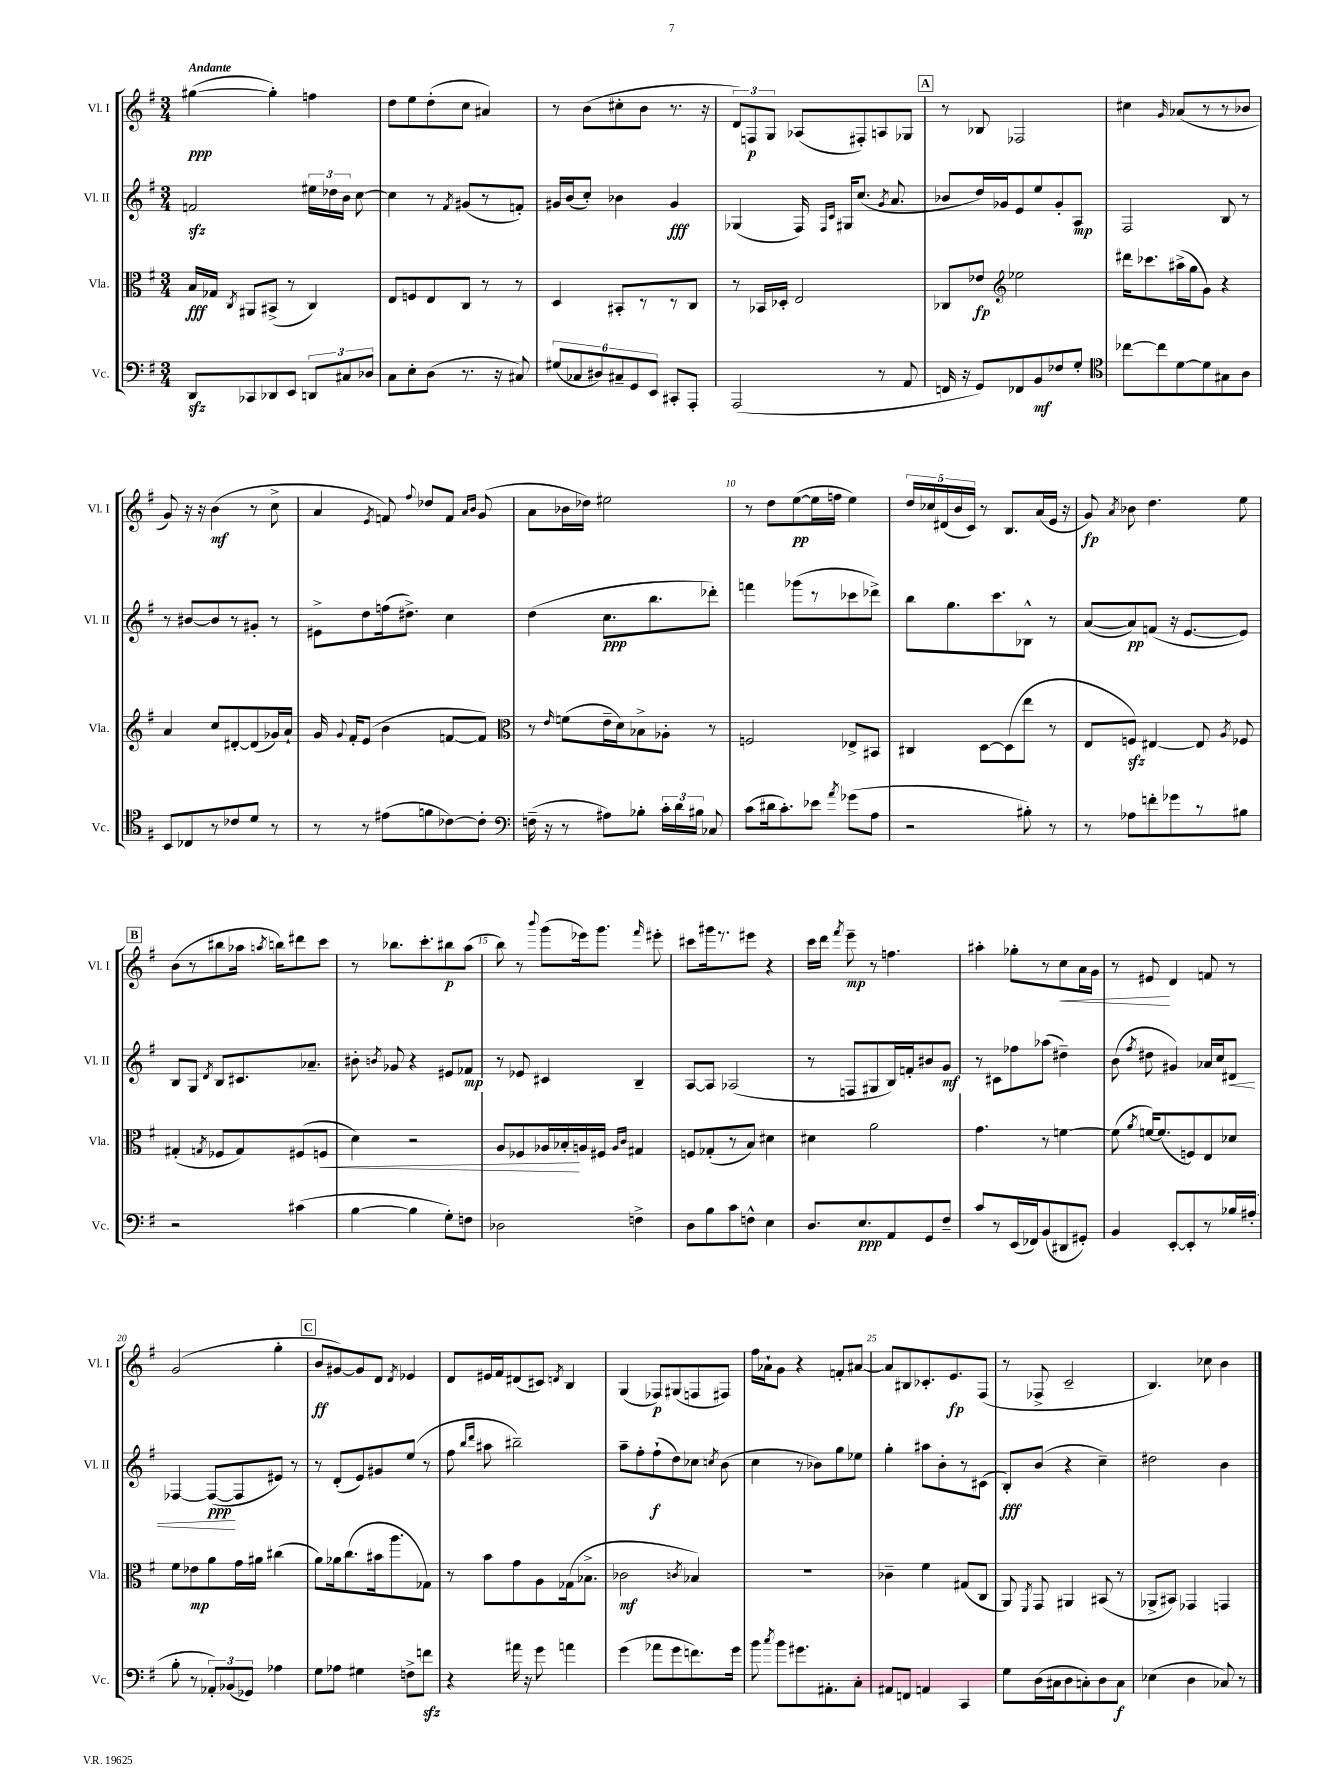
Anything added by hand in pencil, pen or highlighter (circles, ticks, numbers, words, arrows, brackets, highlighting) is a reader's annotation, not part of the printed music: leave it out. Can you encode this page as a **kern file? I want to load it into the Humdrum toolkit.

**kern	**dynam	**kern	**dynam	**kern	**dynam	**kern	**dynam
*part4	*part4	*part3	*part3	*part2	*part2	*part1	*part1
*staff4	*staff4	*staff3	*staff3	*staff2	*staff2	*staff1	*staff1
*I"Vc.	*	*I"Vla.	*	*I"Vl. II	*	*I"Vl. I	*
*I'Vc.	*	*I'Vla.	*	*I'Vl. II	*	*I'Vl. I	*
*clefF4	*	*clefC3	*	*clefG2	*	*clefG2	*
*k[f#]	*	*k[f#]	*	*k[f#]	*	*k[f#]	*
*M3/4	*	*M3/4	*	*M3/4	*	*M3/4	*
=1	=1	=1	=1	=1	=1	=1	=1
!	!	!	!	!	!	!LO:TX:a:B:t=Andante	!
8DDzz/L	.	16B/LL	fff	2fnzz/	.	([4gg#X\	ppp
.	.	16G-X/JJ	.	.	.	.	.
.	.	8qC/	.	.	.	.	.
8CC-X/	.	8AA#X/L	.	.	.	.	.
8DD-X/	.	(8BB#X^/J	.	.	.	4gg#'\])	.
8EE/J	.	8r	.	.	.	.	.
12DDn/L	.	4C/)	.	24ee#X\LL	.	4ffn\	.
.	.	.	.	24dd-X\	.	.	.
12C#X/	.	.	.	24b\JJ	.	.	.
.	.	.	.	[8cc\	.	.	.
12D-X/J	.	.	.	.	.	.	.
=2	=2	=2	=2	=2	=2	=2	=2
8C\L	.	8E/L	.	4cc\]	.	8dd\L	.
8E'\	.	8Fn/	.	.	.	8ee\	.
(8D\J	.	8E/	.	8r	.	(8dd'\	.
.	.	.	.	8qf#/	.	.	.
8.r	.	8C/J	.	(8g#X/L	.	8cc\J	.
.	.	8r	.	8r	.	4a#X/)	.
16r	.	.	.	.	.	.	.
8C#X/)	.	8r	.	8fn'/J)	.	.	.
=3	=3	=3	=3	=3	=3	=3	=3
(12G#X/L	.	4D/	.	16g#X/LL	.	8r	.
.	.	.	.	(16b/J	.	.	.
12C-X/	.	.	.	.	.	.	.
.	.	.	.	8cc'/J)	.	(8b\L	.
12D#X/)	.	.	.	.	.	.	.
12C#X~/	.	8BB#X'/L	.	4b-X\	.	8cc#X'\	.
12GG/	.	.	.	.	.	.	.
.	.	8r	.	.	.	8b\J	.
12EE/J	.	.	.	.	.	.	.
8CC#X'/L	.	8r	.	4g#/	fff	8.r	.
8AAA'/J	.	8C/J	.	.	.	.	.
.	.	.	.	.	.	16r	.
=4	=4	=4	=4	=4	=4	=4	=4
(2AAA/	.	8r	.	(4G-X/	.	12d/L)	.
.	.	.	.	.	.	12Fn/	p
.	.	16BB-X/LL	.	.	.	.	.
.	.	.	.	.	.	12G/J	.
.	.	16D-X'/JJ	.	.	.	.	.
.	.	2E/	.	16F#/)	.	(8A-X/L	.
.	.	.	.	16qqF#/LL	.	.	.
.	.	.	.	16qqc/JJ	.	.	.
.	.	.	.	16G#X/KL	.	.	.
.	.	.	.	(8.cc/J	.	8F#X'/)	.
8r	.	.	.	.	.	8An/	.
.	.	.	.	8qg/	.	.	.
.	.	.	.	8.a/	.	.	.
8AA/	.	.	.	.	.	8G-X/J	.
!!LO:REH:place=s1:t=A
=5	=5	=5	=5	=5	=5	=5	=5
16FFn/	.	8C-X/L	.	8b-X/L	.	8r	.
16r	.	.	.	.	.	.	.
8GG/L)	.	8e-X/J	fp	16dd/L)	.	8B-X/	.
.	.	.	.	16g-X/J	.	.	.
*	*	*clefG2	*	*	*	*	*
8FF-X/	.	2ee-X\	.	8e/	.	2F-X/	.
8BB/	mf	.	.	8ee/	.	.	.
8F-X/	.	.	.	8g-'/	.	.	.
8G'/J	.	.	.	8A/J	mp	.	.
=6	=6	=6	=6	=6	=6	=6	=6
*clefC4	*	*	*	*	*	*	*
[8cc-X\L	.	16ddd#X\KL	.	2F#/	.	4cc#X\	.
.	.	8.ccc-X\	.	.	.	.	.
8cc-\]	.	.	.	.	.	.	.
.	.	.	.	.	.	16qqg/	.
[8d\	.	(16aa#X^\L	.	.	.	(8a-X/L	.
.	.	16gg\J	.	.	.	.	.
8d\]	.	8g\J)	.	.	.	8r	.
8G#X\	.	4r	.	8B/	.	8r	.
8A\J	.	.	.	8r	.	8b-X/J	.
!!LO:LB:g=z
=7	=7	=7	=7	=7	=7	=7	=7
8BB/L	.	4a/	.	8r	.	8g/)	.
8C-X/	.	.	.	[8b#X/L	.	16r	.
.	.	.	.	.	.	16r	.
8r	.	8cc/L	.	8b#/]	.	(4b\	mf
8c-X/	.	[8d#X'/	.	8r	.	.	.
8d/J	.	(8d#/]	.	8g#X'/J	.	8r	.
8r	.	16g-X/L)	.	8r	.	8cc^\	.
.	.	16a`/JJ	.	.	.	.	.
=8	=8	=8	=8	=8	=8	=8	=8
8r	.	16g/	.	8e#X^\L	.	4a/	.
.	.	8qqg/	.	.	.	.	.
.	.	16f#'/KL	.	.	.	.	.
8r	.	(8e/J	.	8dd\	.	.	.
.	.	.	.	.	.	8qe/	.
(8e#X\L	.	4b\	.	(16ffn\k	.	8fn/)	.
.	.	.	.	8.dd#X^\J)	.	.	.
.	.	.	.	.	.	8qqff#/	.
8fn\	.	.	.	.	.	8dd-X/L	.
[8c-X\)	.	[8fn/L	.	4cc\	.	8f/J	.
.	.	.	.	.	.	16qqa/LL	.
.	.	.	.	.	.	16qqb/JJ	.
8c-'\J]	.	8f/J])	.	.	.	(8g/	.
=9	=9	=9	=9	=9	=9	=9	=9
*clefF4	*	*clefC3	*	*	*	*	*
(16Fn~\	.	8r	.	(4dd\	.	8a\L	.
16r	.	.	.	.	.	.	.
.	.	16qqe/	.	.	.	.	.
8r	.	(8fn\L	.	.	.	16b-X\L	.
.	.	.	.	.	.	16dd-X\JJ)	.
8A#X\L)	.	16e~\L	.	8.cc\L	ppp	2ee#X\	.
.	.	16d\J)	.	.	.	.	.
8B-X'\J	.	8B-X^\	.	.	.	.	.
.	.	.	.	8.bb\	.	.	.
24c'\LL	.	8A-X'\J	.	.	.	.	.
24d\	.	.	.	.	.	.	.
24B#X\JJ	.	.	.	.	.	.	.
8C-X/	.	8r	.	8ddd-X'\J)	.	.	.
=10	=10	=10	=10	=10	=10	=10	=10
(8c\L	.	2Fn/	.	4fffn\	.	8r	.
16d#X\k	.	.	.	.	.	8dd\L	.
8.c'\)	.	.	.	.	.	.	.
.	.	.	.	(8ggg-X\L	.	([8ee\	pp
8e-X\J	.	.	.	8r	.	16ee\L]	.
.	.	.	.	.	.	16ffn\JJ	.
8qa/	.	.	.	.	.	.	.
(8g-X\L	.	8E-X^/L	.	8ccc-X\	.	4ee\)	.
8A\J	.	8BB#X/J	.	8ddd-X^\J)	.	.	.
=11	=11	=11	=11	=11	=11	=11	=11
2r	.	4C#X/	.	8bb\L	.	20dd/LL	.
.	.	.	.	.	.	20cc-X/	.
.	.	.	.	.	.	(20d#X/	.
.	.	.	.	8.gg\	.	.	.
.	.	.	.	.	.	20b/	.
.	.	.	.	.	.	20c/JJ)	.
.	.	[8D\L	.	.	.	8r	.
.	.	.	.	8.ccc\	.	.	.
.	.	(8D\]	.	.	.	8.B/L	.
8B#X'\)	.	8ee\J	.	8B-X^^\J	.	.	.
.	.	.	.	.	.	(16a/L	.
8r	.	8r	.	8r	.	16e/JJ	.
.	.	.	.	.	.	16r	.
=12	=12	=12	=12	=12	=12	=12	=12
8r	.	8E/L	.	([8a/L	.	8g/)	fp
.	.	.	.	.	.	8qa/	.
8A-X\L	.	8Fnzz/J)	.	8a/])	pp	8b-X\	.
8fn'\	.	[4E#X/	.	(8fn/J	.	4.dd\	.
8g-X\	.	.	.	16r	.	.	.
.	.	.	.	[8.e/L	.	.	.
8r	.	8E#/]	.	.	.	.	.
.	.	8qA/	.	.	.	.	.
8B#X\J	.	8F-X/	.	8e/J])	.	8ee\	.
!!LO:LB:g=z
!!LO:REH:place=s1:t=B
=13	=13	=13	=13	=13	=13	=13	=13
2r	.	(4G#X'/	.	8B/L	.	(8b\L	.
.	.	.	.	8G/J	.	8r	.
.	.	8qGn/	.	8qd/	.	.	.
.	.	8F-X/L	.	8B/L	.	8bb#X\	.
.	.	8G/)	.	8.c#X/	.	16aa-X\Jk	.
.	.	.	.	.	.	8qaan/	.
.	.	.	.	.	.	16bbn\KL)	.
(4c#X\	.	(8F#X/	.	.	.	8ddd#X\	.
.	.	.	.	8.a-X~/J	.	.	.
!	!	!	!LO:HP:b	!	!	!	!
.	.	8Fn/J	<	.	.	8ccc\J	.
=14	=14	=14	=14	=14	=14	=14	=14
[4B\	.	4d\)	.	8b#X'\	.	8r	.
.	.	.	.	8qbn/	.	.	.
.	.	.	.	8g-X/	.	8.bb-X\L	.
4B\]	.	2r	.	4r	.	.	.
.	.	.	.	.	.	8.ccc'\	.
8G'\L)	.	.	.	8e#X/L	.	8bb#X\	p
8Fn\J	.	.	.	8f-X/J	mp	(8aa\J	.
=15	=15	=15	=15	=15	=15	=15	=15
2D-X\	.	8A/L	.	8r	.	8bb\)	.
.	.	8F-X/	.	8e-X/	.	8r	.
.	.	.	.	.	.	8qqbbb/	.
.	.	16A-X/L	.	4c#X/	.	(8ggg\L	.
.	.	16B-X'/	.	.	.	.	.
.	.	16An/	[	.	.	16eee-X\k)	.
.	.	16F#X/JJ	.	.	.	8.ggg\J	.
.	.	16qqA/LL	.	.	.	.	.
.	.	16qqc/JJ	.	.	.	.	.
4Fn^\	.	4G#X/	.	4B~/	.	.	.
.	.	.	.	.	.	16qqfff#/	.
.	.	.	.	.	.	8eee#X'\	.
=16	=16	=16	=16	=16	=16	=16	=16
8D\L	.	8Fn/L	.	[8A/L	.	8ccc#X\L	.
8B\	.	(8G-X'/	.	8A/J]	.	16ggg#X\k	.
.	.	.	.	.	.	8.r	.
8c\	.	8r	.	(2A-X/	.	.	.
8Fn^^\J	.	8B/J)	.	.	.	8eee#X\J	.
4E\	.	4d#X\	.	.	.	4r	.
=17	=17	=17	=17	=17	=17	=17	=17
8.D/L	.	4d#X\	.	8r	.	16ccc\LL	.
.	.	.	.	.	.	16ddd\JJ	.
.	.	.	.	.	.	8qfff#/	.
.	.	.	.	8Fn/L	.	8eee~\	mp
8.E/	ppp	.	.	.	.	.	.
.	.	2a\	.	8G#X/	.	8r	.
8AA/	.	.	.	16B/L)	.	4.ffn\	.
.	.	.	.	16fn'/J	.	.	.
8GG/	.	.	.	8b#X/	.	.	.
8F#~/J	.	.	.	8g/J	mf	.	.
=18	=18	=18	=18	=18	=18	=18	=18
8c/L	.	4.g\	.	8r	.	4aa#X'\	.
8r	.	.	.	8c#X\L	.	.	.
(16EE/L	.	.	.	8ff-X\	.	8gg-X'\L	.
16FF-X/J)	.	.	.	.	.	.	.
(8BB/	.	8r	.	(8aa-X\J	.	8r	.
!	!	!	!	!	!	!	!LO:HP:b
8DD#X/	.	[4fn\	.	4dd#X~\)	.	8cc\	<
8GG#X'/J)	.	.	.	.	.	16a\L	.
.	.	.	.	.	.	16g\JJ	.
=19	=19	=19	=19	=19	=19	=19	=19
4BB/	.	(8f\]	.	(8b\	.	8r	.
.	.	8qa/	.	8qff#/	.	.	.
.	.	[16fn/KL)	.	8dd#X\	.	8e#X/	.
.	.	(8.f/]	.	.	.	.	.
[8EE'/L	.	.	.	4g#X/)	.	4d/	[
8EE'/]	.	8Fn/)	.	.	.	.	.
8r	.	8E/	.	16a-X/LL	.	8fn/	.
.	.	.	.	16cc/J	.	.	.
!	!	!	!	!	!LO:HP:b	!	!
16B-X/L	.	8d-X/J	.	8d#X/J	<	8r	.
(16A#X'/JJ	.	.	.	.	.	.	.
!!LO:LB:g=z
=20	=20	=20	=20	=20	=20	=20	=20
8B'\	.	8f#\L	.	[4F-X/	.	(2g/	.
8r	.	8e-X\	mp	.	.	.	.
12AA-X'/L)	.	8a\	.	(8F-/L_	ppp	.	.
(12BB-X/	.	.	.	.	.	.	.
.	.	16g\L	.	8F-/]	[	.	.
12GG-X/J)	.	.	.	.	.	.	.
.	.	16a#X\JJ	.	.	.	.	.
4A-X\	.	(4cc#X\	.	8e#X/J)	.	4gg'\	.
.	.	.	.	8r	.	.	.
!!LO:REH:place=s1:t=C
=21	=21	=21	=21	=21	=21	=21	=21
8G\L	.	8a\L)	.	8r	.	8b/L	ff
8A-X\J	.	16a-X\k	.	(8d'/L	.	[8g#X/)	.
.	.	(8.cc\	.	.	.	.	.
4G#X\	.	.	.	8e/)	.	8g#/]	.
.	.	16b#X\k	.	8g#X/	.	8d/J	.
.	.	8.aa\	.	.	.	.	.
.	.	.	.	.	.	8qd/	.
8Fn^\L	.	.	.	(8ee/J	.	4e-X/	.
8fnzz\J	.	8G-X\J)	.	8r	.	.	.
=22	=22	=22	=22	=22	=22	=22	=22
4r	.	8r	.	8ff#\	.	8d/L	.
.	.	.	.	16qqbb/LL	.	.	.
.	.	.	.	16qqddd/JJ	.	.	.
.	.	8b\L	.	8aa#X\	.	16e#X/L	.
.	.	.	.	.	.	16f#/J	.
16a#X\	.	8g\	.	2bb#X~\)	.	(8d#X/	.
16r	.	.	.	.	.	.	.
8g\	.	8A\	.	.	.	8c#X/J)	.
.	.	.	.	.	.	8qdn/	.
4an\	.	(16G-X\k	.	.	.	4B/	.
.	.	8.B-X^\J	.	.	.	.	.
=23	=23	=23	=23	=23	=23	=23	=23
(4g\	.	2c-X\	mf	8aa~\L	.	(4G/	.
.	.	.	.	8ff#'\	.	.	.
8a-X\L	.	.	.	(8ff#`\	f	8F-X/L)	p
8g\	.	.	.	8dd\)	.	(8G#X/	.
.	.	8qcn/	.	.	.	.	.
8.fn\)	.	4B-X/)	.	8cc-X\J	.	8Fn/	.
.	.	.	.	8qccn/	.	.	.
.	.	.	.	(8b\	.	8F#X/J)	.
16g\Jk	.	.	.	.	.	.	.
=24	=24	=24	=24	=24	=24	=24	=24
8b\	.	2.r	.	4cc\	.	16ff#\LL	.
.	.	.	.	.	.	16a-X`\J	.
8qcc/	.	.	.	.	.	.	.
8b\L	.	.	.	.	.	8g\J	.
8.g#X\	.	.	.	8r	.	4r	.
.	.	.	.	8b-X\L)	.	.	.
8.AA#X'\	.	.	.	.	.	.	.
.	.	.	.	8gg\	.	8fn'/L	.
8C'\J	.	.	.	8ee-X\J	.	[8a#X/J	.
=25	=25	=25	=25	=25	=25	=25	=25
8AA#X/L	.	4c-X~\	.	4gg'\	.	8a#/L]	.
8FFn/J	.	.	.	.	.	8B#X/	.
4AAn/	.	4f#\	.	8aa#X\L	.	8.c-X'/	.
.	.	.	.	8b'\	.	.	.
.	.	.	.	.	.	8.e/	fp
4CC/	.	(8G#X/L	.	8r	.	.	.
.	.	8C/J	.	(8c#X\J	.	(8F#/J	.
=26	=26	=26	=26	=26	=26	=26	=26
8G\L	.	8AA/)	.	8B'/L)	fff	8r	.
.	.	8qFF#/	.	.	.	.	.
(16D\L	.	8GG/	.	(8b/J	.	8F-X^/	.
16C#X\J	.	.	.	.	.	.	.
8D\	.	4AA#X/	.	4r	.	2c~/	.
8Cn'\)	.	.	.	.	.	.	.
8D\	.	(8BB#X/	.	4cc~\)	.	.	.
8C\J	f	8r	.	.	.	.	.
=27	=27	=27	=27	=27	=27	=27	=27
(4E-X\	.	8AA-X^/L	.	2dd#X\	.	4.B/)	.
.	.	8BB#X/J)	.	.	.	.	.
4D\	.	4GG-X/	.	.	.	.	.
.	.	.	.	.	.	8cc-X\	.
8C-X/)	.	4GGn/	.	4b\	.	4b\	.
8r	.	.	.	.	.	.	.
==	==	==	==	==	==	==	==
*-	*-	*-	*-	*-	*-	*-	*-
